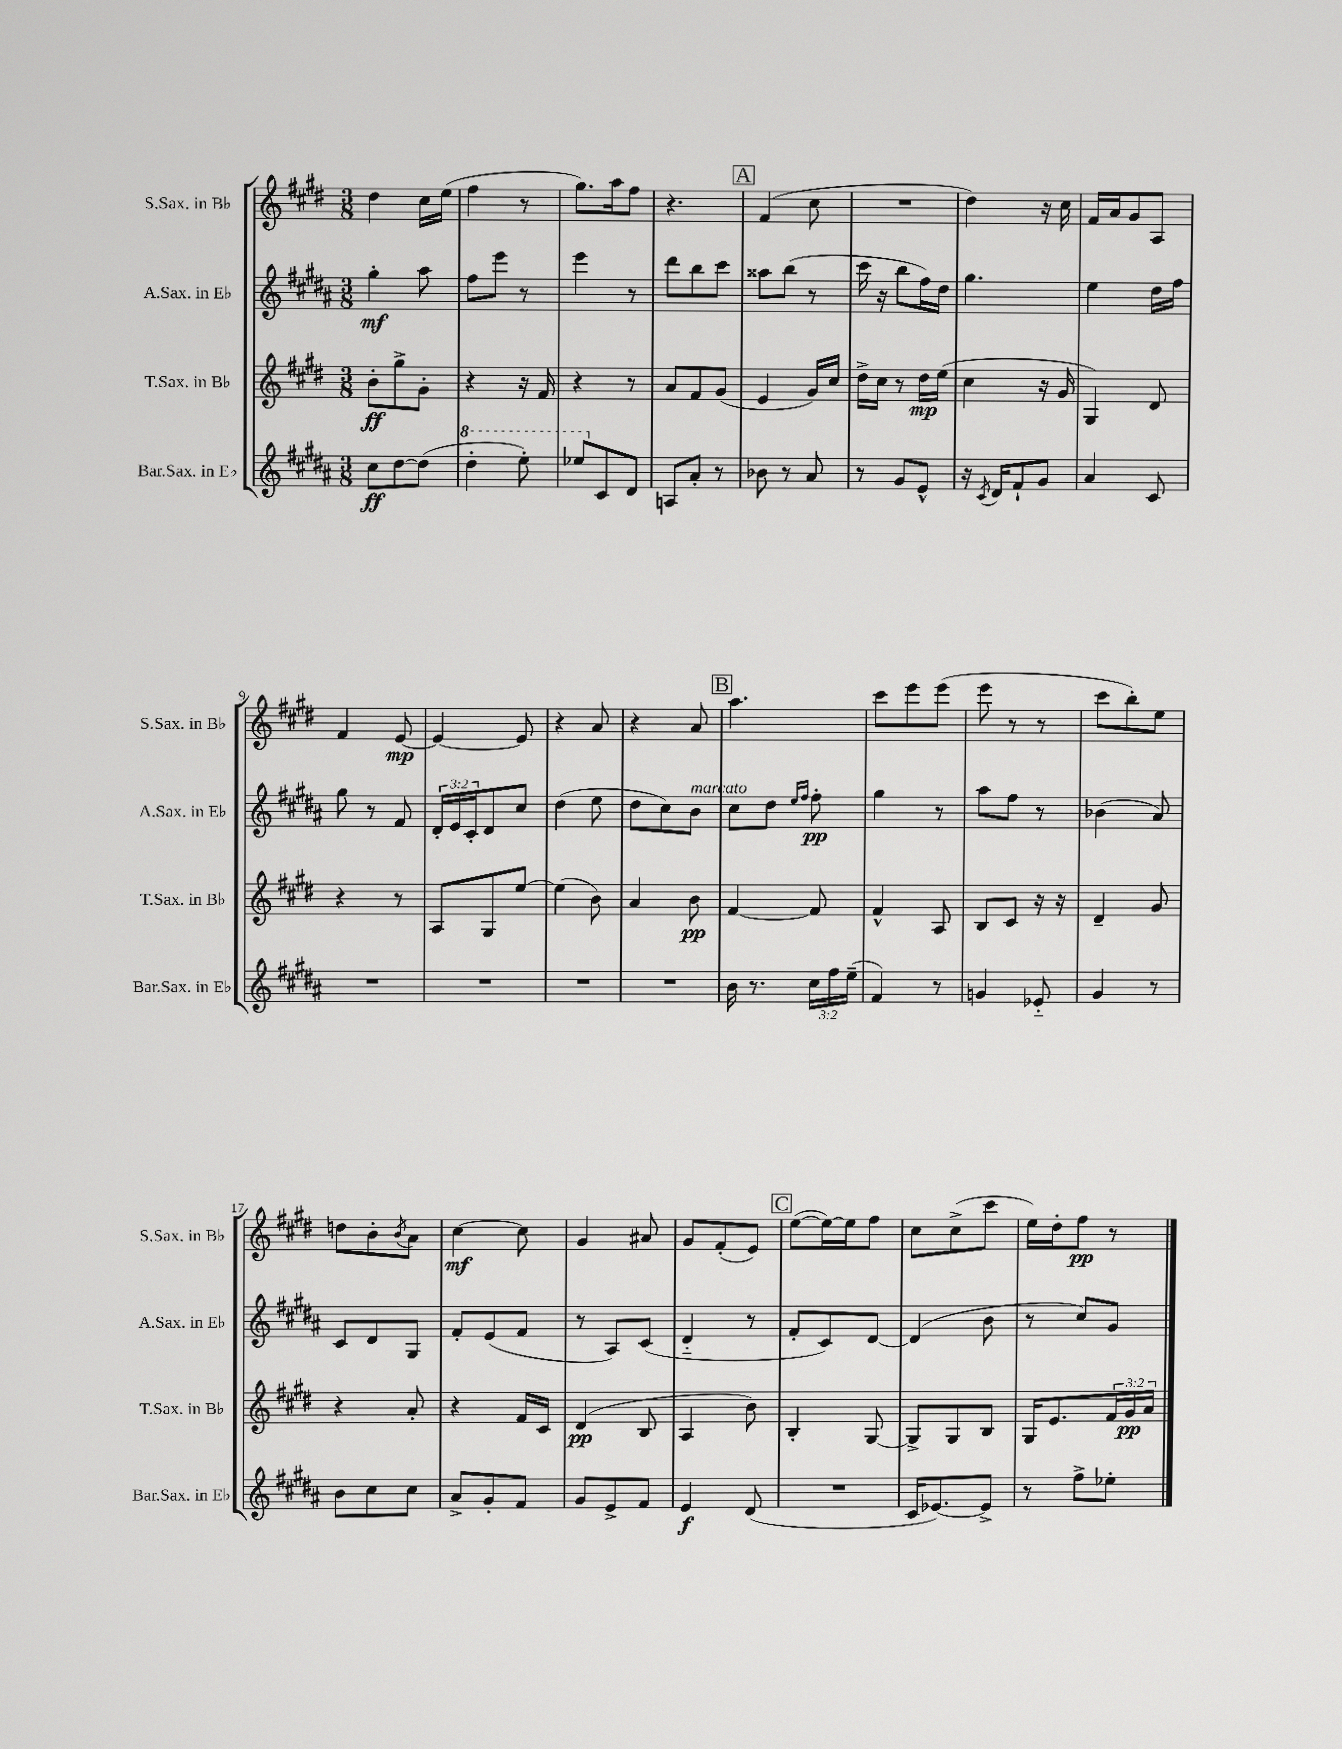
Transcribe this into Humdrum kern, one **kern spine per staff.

**kern	**dynam	**kern	**dynam	**kern	**dynam	**kern	**dynam
*part4	*part4	*part3	*part3	*part2	*part2	*part1	*part1
*staff4	*staff4	*staff3	*staff3	*staff2	*staff2	*staff1	*staff1
*I"Bar.Sax. in E♭	*	*I"T.Sax. in B♭	*	*I"A.Sax. in E♭	*	*I"S.Sax. in B♭	*
*I'Bar.Sax. in E♭	*	*I'T.Sax. in B♭	*	*I'A.Sax. in E♭	*	*I'S.Sax. in B♭	*
*clefG2	*	*clefG2	*	*clefG2	*	*clefG2	*
*k[f#c#g#d#a#]	*	*k[f#c#g#d#]	*	*k[f#c#g#d#a#]	*	*k[f#c#g#d#]	*
*M3/8	*	*M3/8	*	*M3/8	*	*M3/8	*
=1	=1	=1	=1	=1	=1	=1	=1
8cc#\L	ff	8b'\L	ff	4gg#'\	mf	4dd#\	.
[8dd#\	.	8gg#^\	.	.	.	.	.
(8dd#\J]	.	8g#'\J	.	8aa#\	.	16cc#\LL	.
.	.	.	.	.	.	(16ee\JJ	.
=2	=2	=2	=2	=2	=2	=2	=2
*8va	*	*	*	*	*	*	*
4ddd#'\	.	4r	.	8ff#\L	.	4ff#\	.
.	.	.	.	8eee\J	.	.	.
8eee'\)	.	16r	.	8r	.	8r	.
.	.	16f#/	.	.	.	.	.
=3	=3	=3	=3	=3	=3	=3	=3
8eee-X/L	.	4r	.	4eee\	.	8.gg#\L)	.
*X8va	*	*	*	*	*	*	*
8c#/	.	.	.	.	.	.	.
.	.	.	.	.	.	16aa\k	.
8d#/J	.	8r	.	8r	.	8ff#\J	.
=4	=4	=4	=4	=4	=4	=4	=4
8An/L	.	8a/L	.	8ddd#\L	.	4.r	.
8a#'/J	.	8f#/	.	8bb\	.	.	.
8r	.	(8g#/J	.	8ccc#\J	.	.	.
!!LO:REH:place=s1:t=A
=5	=5	=5	=5	=5	=5	=5	=5
8b-X\	.	4e/	.	8aa##X\L	.	(4f#/	.
8r	.	.	.	(8bb\J	.	.	.
8a#/	.	16g#/LL)	.	8r	.	8cc#\	.
.	.	16cc#/JJ	.	.	.	.	.
=6	=6	=6	=6	=6	=6	=6	=6
8r	.	16dd#^\LL	.	16ccc#\	.	4.r	.
.	.	16cc#\JJ	.	16r	.	.	.
8g#/L	.	8r	.	8bb\L	.	.	.
8e^^/J	.	16dd#\LL	mp	16ff#\L)	.	.	.
.	.	(16ee\JJ	.	16dd#\JJ	.	.	.
=7	=7	=7	=7	=7	=7	=7	=7
16r	.	4cc#\	.	4.gg#\	.	4dd#\)	.
8qc#/	.	.	.	.	.	.	.
16d#/KL	.	.	.	.	.	.	.
8f#`/	.	.	.	.	.	.	.
8g#/J	.	16r	.	.	.	16r	.
.	.	16g#/	.	.	.	16cc#\	.
=8	=8	=8	=8	=8	=8	=8	=8
4a#/	.	4G#/)	.	4ee\	.	16f#/LL	.
.	.	.	.	.	.	16a/J	.
.	.	.	.	.	.	8g#/	.
8c#/	.	8d#/	.	16dd#\LL	.	8A/J	.
.	.	.	.	16ff#\JJ	.	.	.
!!LO:LB:g=z
=9	=9	=9	=9	=9	=9	=9	=9
4.r	.	4r	.	8gg#\	.	4f#/	.
.	.	.	.	8r	.	.	.
.	.	8r	.	8f#/	.	[8e/	mp
=10	=10	=10	=10	=10	=10	=10	=10
4.r	.	8A/L	.	24d#'/LL	.	4e/_	.
.	.	.	.	24e/	.	.	.
.	.	.	.	24c#'/J	.	.	.
.	.	8G#/	.	8d#/	.	.	.
.	.	[8ee/J	.	8cc#/J	.	8e/]	.
=11	=11	=11	=11	=11	=11	=11	=11
4.r	.	(4ee\]	.	(4dd#\	.	4r	.
.	.	8b\)	.	8ee\	.	8a/	.
=12	=12	=12	=12	=12	=12	=12	=12
4.r	.	4a/	.	8dd#\L	.	4r	.
.	.	.	.	8cc#\)	.	.	.
!	!	!	!	!LO:TX:a:i:t=marcato	!	!	!
.	.	8b\	pp	8b\J	.	8a/	.
!!LO:REH:place=s1:t=B
=13	=13	=13	=13	=13	=13	=13	=13
16b\	.	[4f#/	.	8cc#\L	.	4.aa\	.
8.r	.	.	.	.	.	.	.
.	.	.	.	8dd#\J	.	.	.
.	.	.	.	16qqee/LL	.	.	.
.	.	.	.	16qqff#/JJ	.	.	.
24cc#\LL	.	8f#/]	.	8ff#'\	pp	.	.
24ff#\	.	.	.	.	.	.	.
(24ee~\JJ	.	.	.	.	.	.	.
=14	=14	=14	=14	=14	=14	=14	=14
4f#/)	.	4f#^^/	.	4gg#\	.	8ccc#\L	.
.	.	.	.	.	.	8eee\	.
8r	.	8A/	.	8r	.	(8eee\J	.
=15	=15	=15	=15	=15	=15	=15	=15
4gn/	.	8B/L	.	8aa#\L	.	8eee\	.
.	.	8c#/J	.	8ff#\J	.	8r	.
8e-X/	.	16r	.	8r	.	8r	.
.	.	16r	.	.	.	.	.
=16	=16	=16	=16	=16	=16	=16	=16
4g#/	.	4d#~/	.	(4b-X\	.	8ccc#\L	.
.	.	.	.	.	.	8bb'\)	.
8r	.	8g#/	.	8a#/)	.	8ee\J	.
!!LO:LB:g=z
=17	=17	=17	=17	=17	=17	=17	=17
8b\L	.	4r	.	8c#/L	.	8ddn\L	.
8cc#\	.	.	.	8d#/	.	8b'\	.
.	.	.	.	.	.	8qb/	.
8cc#\J	.	8a'/	.	8G#/J	.	8a\J	.
=18	=18	=18	=18	=18	=18	=18	=18
8a#^/L	.	4r	.	8f#'/L	.	[4cc#\	mf
8g#'/	.	.	.	(8e/	.	.	.
8f#/J	.	16f#/LL	.	8f#/J	.	8cc#\]	.
.	.	16c#/JJ	.	.	.	.	.
=19	=19	=19	=19	=19	=19	=19	=19
8g#/L	.	(4d#/	pp	8r	.	4g#/	.
8e^/	.	.	.	8A#/L)	.	.	.
8f#/J	.	8B/	.	(8c#/J	.	8a#X/	.
=20	=20	=20	=20	=20	=20	=20	=20
4e/	f	4A/	.	4d#/	.	8g#/L	.
.	.	.	.	.	.	(8f#'/	.
(8d#/	.	8b\)	.	8r	.	8e/J)	.
!!LO:REH:place=s1:t=C
=21	=21	=21	=21	=21	=21	=21	=21
4.r	.	4B'/	.	8f#'/L	.	([8ee\L	.
.	.	.	.	8c#/)	.	16ee\L_)	.
.	.	.	.	.	.	16ee\J]	.
.	.	[8G#/	.	[8d#/J	.	8ff#\J	.
=22	=22	=22	=22	=22	=22	=22	=22
16c#/KL	.	8G#^/L]	.	(4d#/]	.	8cc#\L	.
[8.e-X/)	.	.	.	.	.	.	.
.	.	8G#/	.	.	.	(8cc#^\	.
8e-^/J]	.	8B/J	.	8b\	.	8ccc#\J	.
=23	=23	=23	=23	=23	=23	=23	=23
8r	.	16G#/KL	.	8r	.	16ee\LL)	.
.	.	8.e/	.	.	.	16dd#'\J	.
8ff#^\L	.	.	.	8cc#/L)	.	8ff#\J	pp
8ee-X'\J	.	24f#/L	.	8g#/J	.	8r	.
.	.	24g#/	pp	.	.	.	.
.	.	24a/JJ	.	.	.	.	.
==	==	==	==	==	==	==	==
*-	*-	*-	*-	*-	*-	*-	*-
